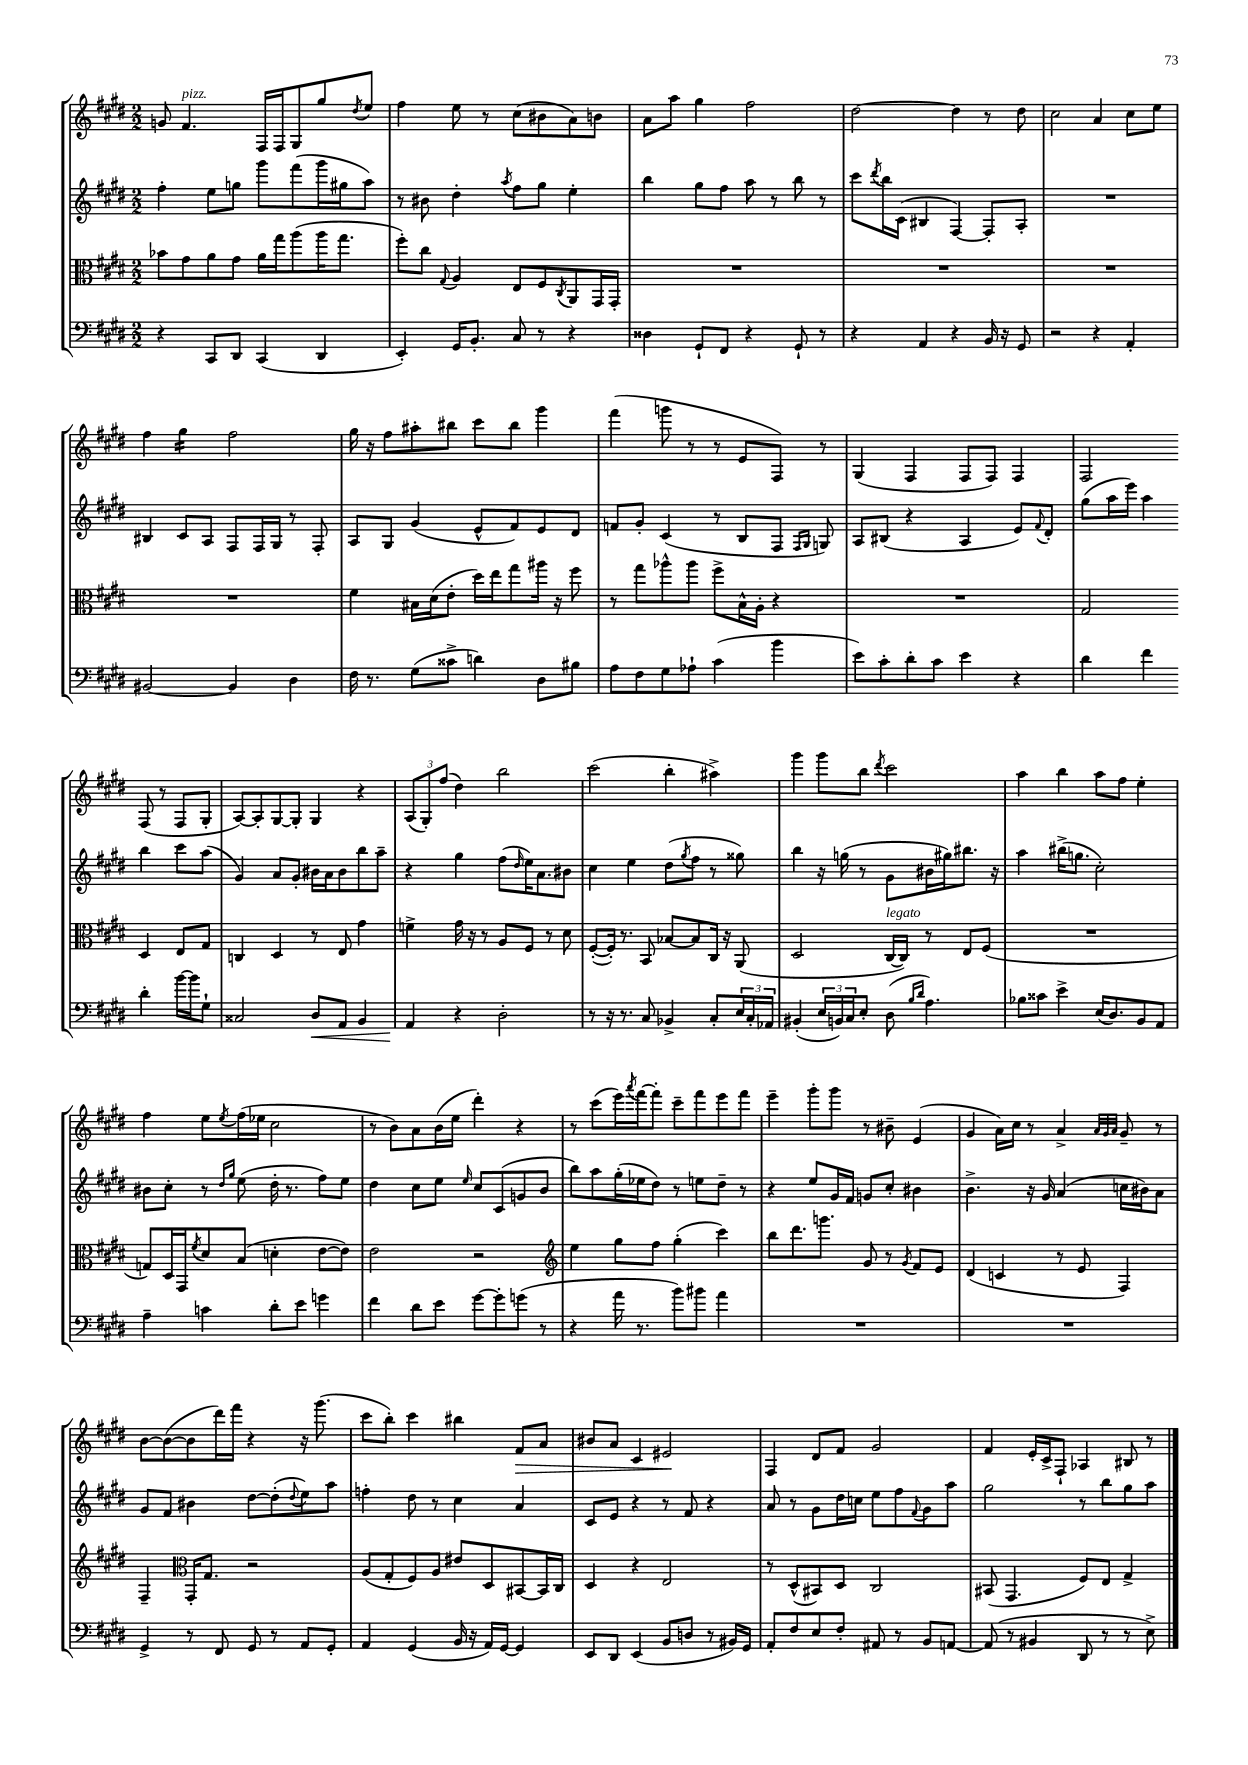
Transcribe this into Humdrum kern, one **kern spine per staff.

**kern	**dynam	**kern	**kern	**kern	**dynam
*part4	*part4	*part3	*part2	*part1	*part1
*staff4	*staff4	*staff3	*staff2	*staff1	*staff1
*clefF4	*	*clefC3	*clefG2	*clefG2	*
*k[f#c#g#d#]	*	*k[f#c#g#d#]	*k[f#c#g#d#]	*k[f#c#g#d#]	*
*M2/2	*	*M2/2	*M2/2	*M2/2	*
=105	=105	=105	=105	=105	=105
4r	.	8b-X\L	4ff#'\	8gn/	.
!	!	!	!	!LO:TX:a:i:t=pizz.	!
.	.	8g#\	.	4.f#/	.
8CC#/L	.	8a\	8ee\L	.	.
8DD#/J	.	8g#\J	8ggn\J	.	.
(4CC#/	.	16a\LL	8ggg#\L	16F#/LL	.
.	.	16gg#\J	.	16F#/J	.
.	.	(8aa\	(8fff#\	8G#/	.
4DD#/	.	16aa\K	16ggg#\L	8gg#/	.
.	.	8.gg#\J	16gg#X\J	.	.
.	.	.	.	8qdd#/	.
.	.	.	8aa\J)	8ee/J	.
=106	=106	=106	=106	=106	=106
4EE'/)	.	8ff#'\L)	8r	4ff#\	.
.	.	8cc#\J	8b#X\	.	.
.	.	8qqG#/	.	.	.
16GG#/KL	.	4A/	4dd#'\	8ee\	.
8.BB'/J	.	.	.	.	.
.	.	.	.	8r	.
.	.	.	8qaa/	.	.
8C#/	.	8E/L	8ff#\L	(8cc#\L	.
8r	.	8F#/	8gg#\J	8b#X\	.
.	.	8qC#/	.	.	.
4r	.	8AA/	4ee'\	8a\)	.
.	.	16GG#/L	.	8bn\J	.
.	.	16GG#'/JJ	.	.	.
=107	=107	=107	=107	=107	=107
4D##X\	.	1r	4bb\	8a\L	.
.	.	.	.	8aa\J	.
8GG#`/L	.	.	8gg#\L	4gg#\	.
8FF#/J	.	.	8ff#\J	.	.
4r	.	.	8aa\	2ff#\	.
.	.	.	8r	.	.
8GG#`/	.	.	8bb\	.	.
8r	.	.	8r	.	.
=108	=108	=108	=108	=108	=108
4r	.	1r	8ccc#\L	[2dd#\	.
.	.	.	8qddd#/	.	.
.	.	.	16bb\L	.	.
.	.	.	(16c#\JJ	.	.
4AA/	.	.	4B#X/	.	.
4r	.	.	[4F#/)	4dd#\]	.
16BB/	.	.	8F#'/L]	8r	.
16r	.	.	.	.	.
8GG#/	.	.	8A'/J	8dd#\	.
=109	=109	=109	=109	=109	=109
2r	.	1r	1r	2cc#\	.
4r	.	.	.	4a/	.
4AA'/	.	.	.	8cc#\L	.
.	.	.	.	8ee\J	.
!!LO:LB:g=z
=110	=110	=110	=110	=110	=110
[2BB#X/	.	1r	4B#X/	4ff#\	.
*	*	*	*	*tremolo	*
.	.	.	8c#/L	16gg#\LL	.
.	.	.	.	16gg#\	.
.	.	.	8A/J	16gg#\	.
.	.	.	.	16gg#\JJ	.
*	*	*	*	*Xtremolo	*
4BB#/]	.	.	8F#/L	2ff#\	.
.	.	.	16F#/L	.	.
.	.	.	16G#/JJ	.	.
4D#\	.	.	8r	.	.
.	.	.	8F#'/	.	.
=111	=111	=111	=111	=111	=111
16F#\	.	4f#\	8A/L	16gg#\	.
8.r	.	.	.	16r	.
.	.	.	8G#/J	8ff#\L	.
(8G#\L	.	16B#X\LL	(4g#/	8aa#X'\	.
.	.	(16d#\J	.	.	.
8c##X^\J	.	8e'\J	.	8bb#X\J	.
4dn\)	.	16dd#\LL)	8e^^/L	8ccc#\L	.
.	.	16ee\J	.	.	.
.	.	8gg#\	8f#/)	8bb#\J	.
8D#\L	.	16aa#X\Jk	8e/	4ggg#\	.
.	.	16r	.	.	.
8B#X\J	.	8ff#\	8d#/J	.	.
=112	=112	=112	=112	=112	=112
8A\L	.	8r	8fn/L	(4fff#\	.
8F#\	.	8gg#\L	8g#'/J	.	.
8G#\	.	8aa-X^^\	(4c#/	8gggn\	.
8A-X`\J	.	8aa-\J	.	8r	.
(4c#\	.	8ff#^\L	8r	8r	.
.	.	16B^^\L	8B/L	8e/L	.
.	.	16A'\JJ	.	.	.
4b\	.	4r	8F#/J	8F#/J)	.
.	.	.	16qqF#/LL	.	.
.	.	.	16qqG#/JJ	.	.
.	.	.	8Gn/)	8r	.
=113	=113	=113	=113	=113	=113
8e\L)	.	1r	8A/L	(4G#/	.
8c#'\	.	.	(8B#X/J	.	.
8d#'\	.	.	4r	4F#/	.
8c#\J	.	.	.	.	.
4e\	.	.	4A/	8F#/L	.
.	.	.	.	8F#/J)	.
4r	.	.	8e/L)	4F#/	.
.	.	.	8qqf#/	.	.
.	.	.	8d#'/J	.	.
=114	=114	=114	=114	=114	=114
4d#\	.	2G#/	(8gg#\L	2F#/	.
.	.	.	16aa\L	.	.
.	.	.	16eee\JJ)	.	.
4f#\	.	.	4aa\	.	.
4d#'\	.	4D#/	4bb\	(8F#/	.
.	.	.	.	8r	.
[16b\LL	.	8E/L	8ccc#\L	8F#/L	.
16b\J]	.	.	.	.	.
8G#`\J	.	8G#/J	(8aa\J	8G#'/J	.
!!LO:LB:g=z
=115	=115	=115	=115	=115	=115
2C##X/	.	4Cn/	4g#/)	[8A/L)	.
.	.	.	.	8A'/]	.
.	.	4D#/	8a/L	[8G#/	.
.	.	.	8g#'/J	8G#'/J]	.
!	!LO:HP:b	!	!	!	!
8D#/L	<	8r	16b#X\LL	4G#/	.
.	.	.	16a\J	.	.
8AA/J	.	8E/	8b#\	.	.
4BB/	.	4g#\	8bb\	4r	.
.	.	.	8aa~\J	.	.
=116	=116	=116	=116	=116	=116
4AA/	.	4fn^\	4r	(12A/L	.
.	.	.	.	12G#'/)	.
.	.	.	.	(12ff#/J	.
4r	[	16g#\	4gg#\	4dd#\)	.
.	.	16r	.	.	.
.	.	8r	.	.	.
2D#'\	.	8A/L	(8ff#\L	2bb\	.
.	.	.	16qqdd#/	.	.
.	.	8F#/J	16ee\K)	.	.
.	.	.	8.a\	.	.
.	.	8r	.	.	.
.	.	8d#\	8b#X\J	.	.
=117	=117	=117	=117	=117	=117
8r	.	([8F#'/L	4cc#\	(2ccc#\	.
16r	.	16F#'/Jk])	.	.	.
8.r	.	8.r	.	.	.
.	.	.	4ee\	.	.
8C#/	.	8BB/	.	.	.
4BB-X^/	.	[8B-X/L	(8dd#\L	4bb'\	.
.	.	.	8qgg#/	.	.
.	.	8B-/]	8ff#\J	.	.
8C#'/L	.	16C#/Jk	8r	4aa#X^\)	.
.	.	16r	.	.	.
24E/L	.	(8AA/	8gg##X\)	.	.
24C#'/	.	.	.	.	.
24AA-X/JJ	.	.	.	.	.
=118	=118	=118	=118	=118	=118
(4BB#X'/	.	2D#/	4bb\	4ggg#\	.
24E/LL	.	.	16r	8ggg#\L	.
24BBn/)	.	.	.	.	.
.	.	.	(16ggn\	.	.
24C#/J	.	.	.	.	.
8E'/J	.	.	8r	8bb\J	.
.	.	.	.	8qddd#/	.
!	!	!LO:TX:a:i:t=legato	!	!	!
(8D#\	.	[16C#/LL	8g#\L	2ccc#\	.
.	.	16C#/JJ])	.	.	.
16qqB/LL	.	.	.	.	.
16qqd#/JJ	.	.	.	.	.
4.A\)	.	8r	16b#X\L	.	.
.	.	.	16gg#X\J)	.	.
.	.	8E/L	8.bb#X\J	.	.
.	.	(8F#/J	.	.	.
.	.	.	16r	.	.
=119	=119	=119	=119	=119	=119
8B-X\L	.	1r	4aa\	4aa\	.
8c##X\J	.	.	.	.	.
4e^\	.	.	(16bb#X^\KL	4bb\	.
.	.	.	8.ggn\J	.	.
(16E/KL	.	.	2cc#'\)	8aa\L	.
8.D#/)	.	.	.	.	.
.	.	.	.	8ff#\J	.
8BB/	.	.	.	4ee'\	.
8AA/J	.	.	.	.	.
!!LO:LB:g=z
=120	=120	=120	=120	=120	=120
4A~\	.	8Gn/L)	8b#X\L	4ff#\	.
.	.	16D#/L	8cc#'\J	.	.
.	.	16GG#/J	.	.	.
.	.	8qf#/	.	.	.
4cn\	.	8d#/	8r	8ee\L	.
.	.	.	16qqdd#/LL	.	.
.	.	.	16qqgg#/JJ	8qee/	.
.	.	(8B/J	(8ee\	(16ff#\L	.
.	.	.	.	16ee-X\JJ	.
8d#'\L	.	4dn'\	16dd#'\	2cc#\	.
.	.	.	8.r	.	.
8e\J	.	.	.	.	.
4gn\	.	[8e\L	8ff#\L)	.	.
.	.	8e\J])	8ee\J	.	.
=121	=121	=121	=121	=121	=121
4f#\	.	2e\	4dd#\	8r	.
.	.	.	.	8b\L)	.
8d#\L	.	.	8cc#\L	8a\	.
8e\J	.	.	8ee\J	(16b\L	.
.	.	.	.	16ee\JJ	.
.	.	.	16qqee/	.	.
[8g#\L	.	2r	8cc#/L	4ddd#'\)	.
8g#'\]	.	.	(8c#/	.	.
(8gn\J	.	.	8gn/	4r	.
8r	.	.	8b/J	.	.
=122	=122	=122	=122	=122	=122
*	*	*clefG2	*	*	*
4r	.	4ee\	8bb\L)	8r	.
.	.	.	8aa\	(8ccc#\L	.
16a\	.	8gg#\L	(16gg#'\L	16eee\L)	.
.	.	.	.	8qaaa/	.
8.r	.	.	16ee-X\J	[16fff#\J	.
.	.	8ff#\J	8dd#\J)	8fff#'\J]	.
8b\L)	.	(4gg#'\	8r	8ccc#~\L	.
8b#X\J	.	.	8een\L	8fff#\	.
4a\	.	4ccc#\)	8dd#~\J	8eee\	.
.	.	.	8r	8fff#\J	.
=123	=123	=123	=123	=123	=123
1r	.	8bb\L	4r	4eee~\	.
.	.	8.ddd#\	.	.	.
.	.	.	8ee/L	8ggg#'\L	.
.	.	8.gggn\J	.	.	.
.	.	.	16g#/L	8ggg#\J	.
.	.	.	16f#/JJ	.	.
.	.	8g#/	8gn/L	8r	.
.	.	8r	8cc#'/J	8b#X~\	.
.	.	8qg#/	.	.	.
.	.	8f#/L	4b#X\	(4e/	.
.	.	8e/J	.	.	.
=124	=124	=124	=124	=124	=124
1r	.	(4d#/	4.b^\	4g#/	.
.	.	4cn/	.	16a\LL)	.
.	.	.	.	16cc#\JJ	.
.	.	.	16r	8r	.
.	.	.	16g#/	.	.
.	.	8r	(4a/	4a^/	.
.	.	8e/	.	.	.
.	.	.	.	32qqa/LLL	.
.	.	.	.	32qqg#/	.
.	.	.	.	32qqa/JJJ	.
.	.	4F#/)	16ccn\LL	8g#~/	.
.	.	.	16b#X\J)	.	.
.	.	.	8a\J	8r	.
!!LO:LB:g=z
=125	=125	=125	=125	=125	=125
4GG#^/	.	4F#~/	8g#/L	[8b\L	.
.	.	.	8f#/J	(8b\_	.
*	*	*clefC3	*	*	*
8r	.	16GG#'/KL	4b#X\	8b\]	.
.	.	8.G#/J	.	.	.
8FF#/	.	.	.	16ddd#\L)	.
.	.	.	.	16fff#\JJ	.
8GG#/	.	2r	[8dd#\L	4r	.
8r	.	.	(8dd#'\]	.	.
.	.	.	8qqdd#/	.	.
8AA/L	.	.	8ee\)	16r	.
.	.	.	.	(8.ggg#\	.
8GG#'/J	.	.	8aa\J	.	.
=126	=126	=126	=126	=126	=126
4AA/	.	(8A/L	4ffn'\	8ccc#\L	.
.	.	8G#'/	.	8bb'\J)	.
(4GG#/	.	8F#/)	8dd#\	4ccc#\	.
.	.	8A/J	8r	.	.
16BB/	.	8e#X/L	4cc#\	4bb#X\	.
16r	.	.	.	.	.
16AA/LL)	.	8D#/	.	.	.
[16GG#/JJ	.	.	.	.	.
!	!	!	!	!	!LO:HP:b
4GG#/]	.	[8BB#X/	4a/	8f#/L	>
.	.	16BB#/L]	.	8a/J	.
.	.	16C#/JJ	.	.	.
=127	=127	=127	=127	=127	=127
8EE/L	.	4D#/	8c#/L	8b#X/L	.
8DD#/J	.	.	8e/J	8a/J	.
(4EE/	.	4r	4r	4c#/	.
8BB/L	.	2E/	8r	2e#X/	.
8Dn/J	.	.	8f#/	.	.
8r	.	.	4r	.	.
16BB#X/LL)	.	.	.	.	.
16GG#/JJ	.	.	.	.	.
.	.	.	.	.	]
=128	=128	=128	=128	=128	=128
8AA'/L	.	8r	8a/	4F#/	.
8F#/	.	(8D#^^/L	8r	.	.
8E/	.	8BB#X/)	8g#\L	8d#/L	.
8F#'/J	.	8D#/J	16dd#\L	8f#/J	.
.	.	.	16ccn\JJ	.	.
8AA#X/	.	2C#/	8ee\L	2g#/	.
8r	.	.	8ff#\	.	.
.	.	.	8qqf#/	.	.
8BB/L	.	.	8g#\	.	.
[8AAn/J	.	.	8aa\J	.	.
=129	=129	=129	=129	=129	=129
(8AA/]	.	(8BB#X/	2gg#\	4f#/	.
8r	.	4.GG#/	.	.	.
4BB#X/	.	.	.	16e'/LL	.
.	.	.	.	16c#^/J	.
.	.	.	.	8F#`/J	.
8DD#/	.	8F#/L)	8r	4A-X/	.
8r	.	8E/J	8bb\L	.	.
8r	.	4G#^/	8gg#\	8B#X/	.
8E^\)	.	.	8aa\J	8r	.
==	==	==	==	==	==
*-	*-	*-	*-	*-	*-
